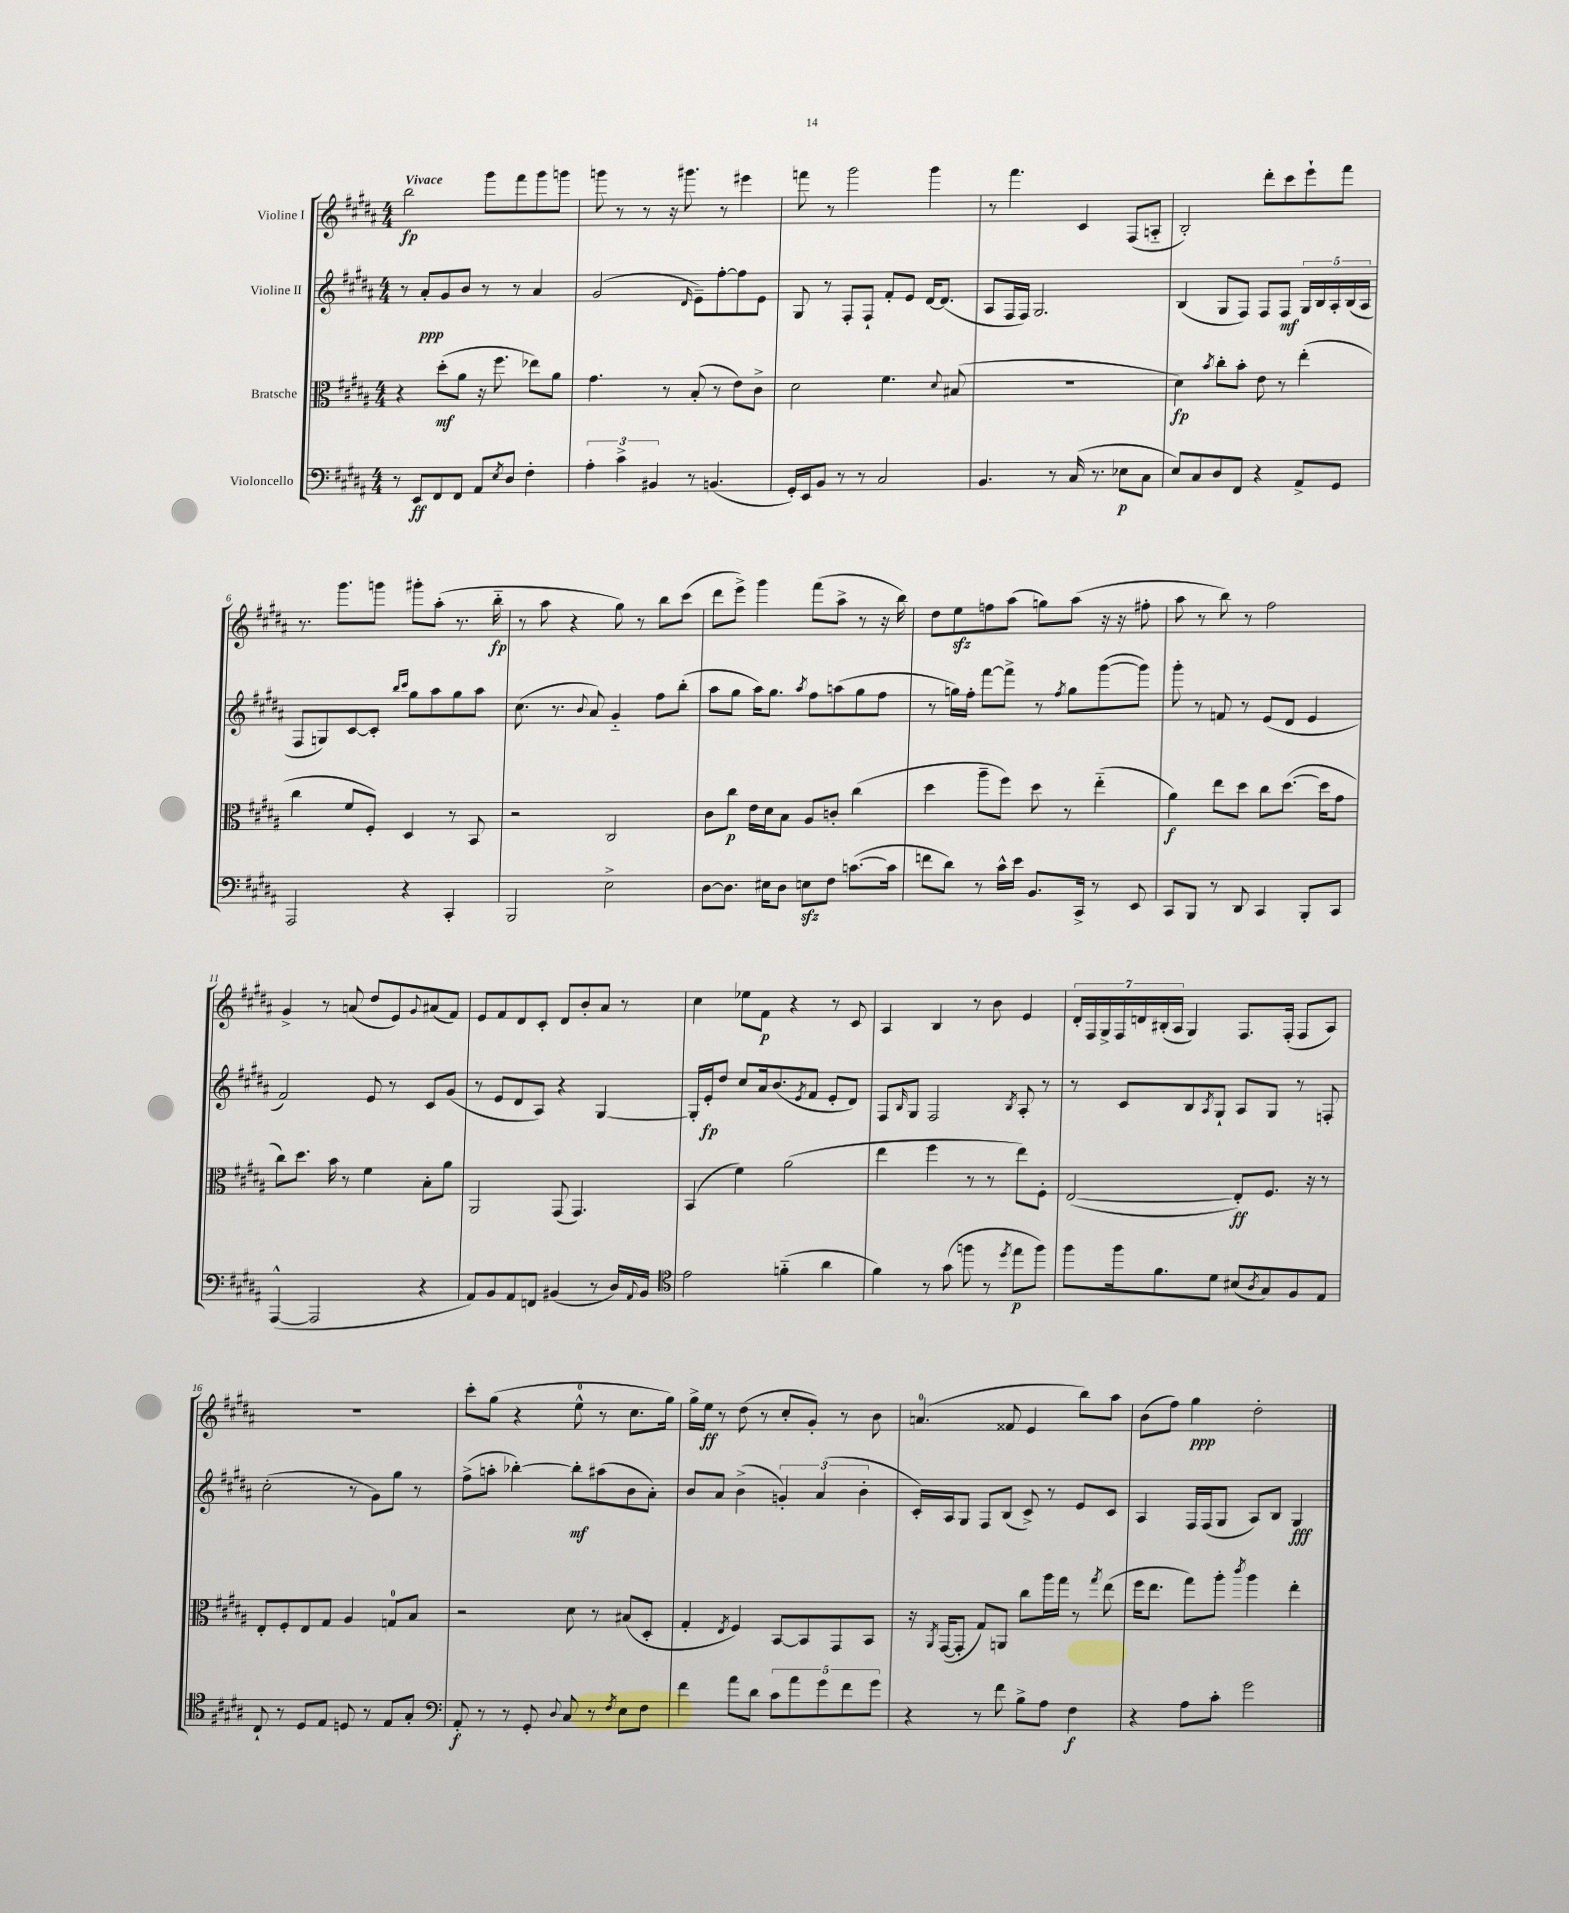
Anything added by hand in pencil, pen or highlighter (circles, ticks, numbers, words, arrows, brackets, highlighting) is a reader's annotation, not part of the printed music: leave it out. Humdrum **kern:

**kern	**kern	**kern	**kern
*staff4	*staff3	*staff2	*staff1
*clefF4	*clefC3	*clefG2	*clefG2
*k[f#c#g#d#a#]	*k[f#c#g#d#a#]	*k[f#c#g#d#a#]	*k[f#c#g#d#a#]
*M4/4	*M4/4	*M4/4	*M4/4
8r	4r	8r	2bb\
8EE/L	.	8a#'/L	.
8FF#/	(8dd#'\L	8g#/	.
8FF#/J	8a#\J	8b/J	.
8AA#/L	16r	8r	8ggg#\L
.	8.ff#\	.	.
8qE/	.	.	.
8D#/J	.	8r	8fff#\
4F#'\	8ee-\L)	4a#/	8ggg#\
.	8a#\J	.	8ggg\J
=	=	=	=
6A#'\	4.g#\	(2g#/	8ggg\
.	.	.	8r
6c#^\	.	.	.
.	.	.	8r
6BB#/	.	.	.
.	8r	.	16r
.	.	.	8.ggg#\
.	.	16qqd#/	.
8r	(8B'/	8e~\L)	.
(4.BB/	8r	[8ff#'\	8r
.	8e\L)	8ff#\]	4eee#\
.	8c#^\J	8e\J	.
=	=	=	=
16GG#'/LL)	2d#\	8G#/	8fff\
16EE/J	.	.	.
8BB/J	.	8r	8r
8r	.	8F#'/L	2ggg#\
8r	.	8F#`/J	.
2C#/	4.f#\	8f#'/L	.
.	.	8e/J	.
.	.	[16d#/LK	4ggg#\
.	.	(8.d#/]J	.
.	8qqd#/	.	.
.	(8B#/	.	.
=	=	=	=
4.BB/	1r	8A#/L	8r
.	.	16F#/L	4.fff#\
.	.	16F#/JJ)	.
.	.	2.G#/	.
8r	.	.	.
(16C#/	.	.	4c#/
8.r	.	.	.
8E-\L	.	.	(8F#/L
8C#\J	.	.	8A'~/J
=	=	=	=
8E/L)	4d#\)	(4B/	2B'/)
8C#/	.	.	.
.	8qb/	.	.
8D#/	8cc#'\L	8G#/L	.
8FF#/J	8b'\J	8F#/J)	.
4r	8e\	8F#/L	8ddd#'\L
.	8r	8F#/J	8ccc#\
8AA#^/L	(4ee'\	20G#/LL	8eee`\
.	.	20B/	.
.	.	20A#'/	.
8GG#/J	.	.	8fff#\J
.	.	(20B/	.
.	.	20A#/JJ	.
=	=	=	=
2AAA#/	4cc#\	8F#/L	8.r
.	.	8G/)	.
.	.	.	8.ggg#\L
.	8f#/L	[8c#/	.
.	8F#'/J)	8c#'/]J	8ggg\J
.	.	16qqbb/LL	.
.	.	16qqccc#/JJ	.
4r	4D#/	8gg#\L	8ggg#'\L
.	.	8aa#\	(8aa#'\J
4CC#'/	8r	8gg#\	8.r
.	8BB/	8aa#\J	.
.	.	.	16bb'~\
=	=	=	=
2BBB/	2r	(8.cc#\	8r
.	.	.	8aa#\
.	.	8.r	.
.	.	.	4r
.	.	8qqb/	.
.	.	8a#/)	.
2E^\	2C#/	4g#'~/	8gg#\)
.	.	.	8r
.	.	8ff#\L	8bb\L
.	.	(8bb'\J	(8ccc#\J
=	=	=	=
[8D#\L	8c#\L	8aa#\L	8ddd#\L
8.D#\]J	8cc#\J	8gg#\J	8eee^\J)
.	16e\LL	16aa#\LK)	4ggg#\
16E#\LK	16d#\J	8.gg#\J	.
8D#\J	8B\J	.	.
.	.	8qaa#/	.
8E\L	8A#/L	8ff#\L	(8fff#\L
8F#\J	8c'/J	(8aa\	8aa#^\J
([8.c\L	(4cc#\	8gg#\	8r
.	.	8ff#\J	16r
16c\]Jk	.	.	16bb\)
=	=	=	=
8f\L	4dd#\	8r	8dd#\L
8d#\J)	.	16gg\LL)	8ee\
.	.	16ff#'\JJ	.
8r	8aa#~\L	[8fff#\L	8ff\
16c#^^\LL	8ff#\J)	8fff#^\]J	(8aa#\J
16e\JJ	.	.	.
8.BB/L	8dd#\	8r	8gg\L)
.	.	8qff#/	.
.	8r	8gg\L	(8aa#\J
16CC#^/Jk	.	.	.
8r	(4ee'~\	([8ggg#\	16r
.	.	.	16r
8EE/	.	8ggg#\]J)	8ff#'\
=	=	=	=
8CC#/L	4a#\)	8ggg#'\	8aa#\
8BBB/J	.	8r	8r
8r	8ee\L	8f/	8bb\)
8DD#/	8dd#\J	8r	8r
4CC#/	8cc#\L	(8e/L	2ff#\
.	([8.dd#\J	8d#/J	.
8BBB'/L	.	4e/	.
.	16dd#\]LK	.	.
8CC#/J	8g#\J	.	.
=	=	=	=
([4AAA#^^/	8cc#\L)	2f#/)	4g#^/
.	8.dd#\J	.	.
2AAA#/]	.	.	8r
.	16b\	.	.
.	8r	.	(8a/
.	4f#\	8e/	8dd#/L
.	.	8r	8e/)
.	.	.	8qqg#/
4r	8B'\L	8c#/L	(8a#/
.	8a#\J	(8g#/J	8f#/J)
=	=	=	=
8AA#/L)	2AA#/	8r	8e/L
8BB/	.	8e/L	8f#/
8AA#/	.	8d#/	8d#/
8FF/J	.	8A#/J)	8c#'/J
(4BB#/	(8GG#/	4r	8d#/L
.	4.GG#/)	.	8b'/
8r	.	[4G#/	8a#/J
16D#/LL)	.	.	8r
8qqAA#/	.	.	.
16BB#/JJ	.	.	.
=	=	=	=
*clefC4	*	*	*
2e\	(4BB/	16G#'/]LL	4cc#\
.	.	16e'/J	.
.	.	8dd#/J	.
.	4f#\)	8cc#/L	8ee-\L
.	.	16a#/k	8f#\J
.	.	(8.b/	.
(4f'~\	(2a#\	.	4r
.	.	8qe/	.
.	.	8f#/J	.
4a#\	.	8e'/L	8r
.	.	8d#/J)	8c#/
=	=	=	=
4f#\)	4ee\	8F#/L	4A#/
.	.	16qqB/	.
.	.	8G#/J	.
8r	4ff#\	2F#/	4B/
(8g#\	.	.	.
8ff\	8r	.	8r
8r	8r	.	8b\
8qdd#/	.	8qB/	.
8ee\L	8ee\L)	8A#'/	4e/
8ff\J)	8F#'\J	8r	.
=	=	=	=
8ff#\L	([2E/	8r	28d#'/LL
.	.	.	28F#/
.	.	.	28G#^/
.	.	.	28F#/
16ff#\k	.	8c#/L	.
.	.	.	28d/
.	.	.	(28B#'/
8.f#\	.	.	.
.	.	.	28A#/JJ
.	.	8B/	4G#/)
.	.	8qA#/	.
8d#\J	.	8G#`/J	.
(8B#/L	8E'/]L)	8A#/L	8.F#/L
8qA#/	.	.	.
8G#/)	8.F#/J	8G#/J	.
.	.	.	(16F#'/Jk
8F#/	.	8r	8F#/L
.	16r	.	.
8E/J	8r	8F'/	8A#/J)
=	=	=	=
8C#`/	8E'/L	(2cc#'\	1r
8r	8F#'/	.	.
8D#/L	8E/	.	.
8E/J	8G#/J	.	.
8D/	4A#/	8r	.
8r	.	8g#\L)	.
8E/L	8G/L	8gg#\J	.
8G#'/J	8B/J	8r	.
=	=	=	=
*clefF4	*	*	*
8AA#'/	2r	(8ff#^\L	8ccc#'\L
8r	.	8aa'\J	(8gg#\J
8r	.	[4bb-'\)	4r
8GG#'/	.	.	.
8qqD#/	.	.	.
8C#/	8d#\	8bb-'\]L	8ee^^\
8r	8r	(8aa#\	8r
8qF#/	.	.	.
8E\L	(8B#/L	8b\	8.cc#\L
8F#\J	8D#'/J	8a#'\J)	.
.	.	.	16gg#\Jk)
=	=	=	=
4f#\	4G#'/	8b/L	16gg#^\LL
.	.	.	16ee\JJ
.	.	8a#/J	8r
.	8qE/	.	.
8a#\L	4F#/)	(4b^\	(8dd#\
8d#\J	.	.	8r
10c#\L	[8BB/L	6g'/)	8cc#'/L
10a#\	.	.	.
.	8BB/]	.	8g#'/J)
.	.	(6a#/	.
10g#\	.	.	.
.	8GG#/	.	8r
10f#\	.	.	.
.	.	6b'\	.
.	8BB/J	.	8b\
10g#\J	.	.	.
=	=	=	=
4r	16r	16c#'/LL)	(4.a/
.	8qAA#/	.	.
.	([16GG#/LK	16A#/J	.
.	8GG#'/]J	8G#/J	.
8r	8G#/L)	8F#/L	.
8f#\	8AA/J	(8B/J	8f##/
8B^\L	8cc#\L	8c#^/)	4e/
8A#\J	16aa#\L	8r	.
.	16gg#\JJ	.	.
4F#\	8r	8e/L	8bb\L)
.	8qgg#/	.	.
.	(8ee\	8c#/J	8aa#\J
=	=	=	=
4r	16ff#\LK	4A#/	(8b\L
.	8.ee\J	.	.
.	.	.	8ff#\J)
8A#\L	8gg#\L)	16F#/LL	4gg#\
.	.	(16F#/J	.
8c#'\J	8aa#'\J	8G#/J	.
.	8qccc#/	.	.
2g#\	4aa#\	8A#/L)	2dd#'\
.	.	8B/J	.
.	4ee'\	4G#/	.
==	==	==	==
*-	*-	*-	*-
